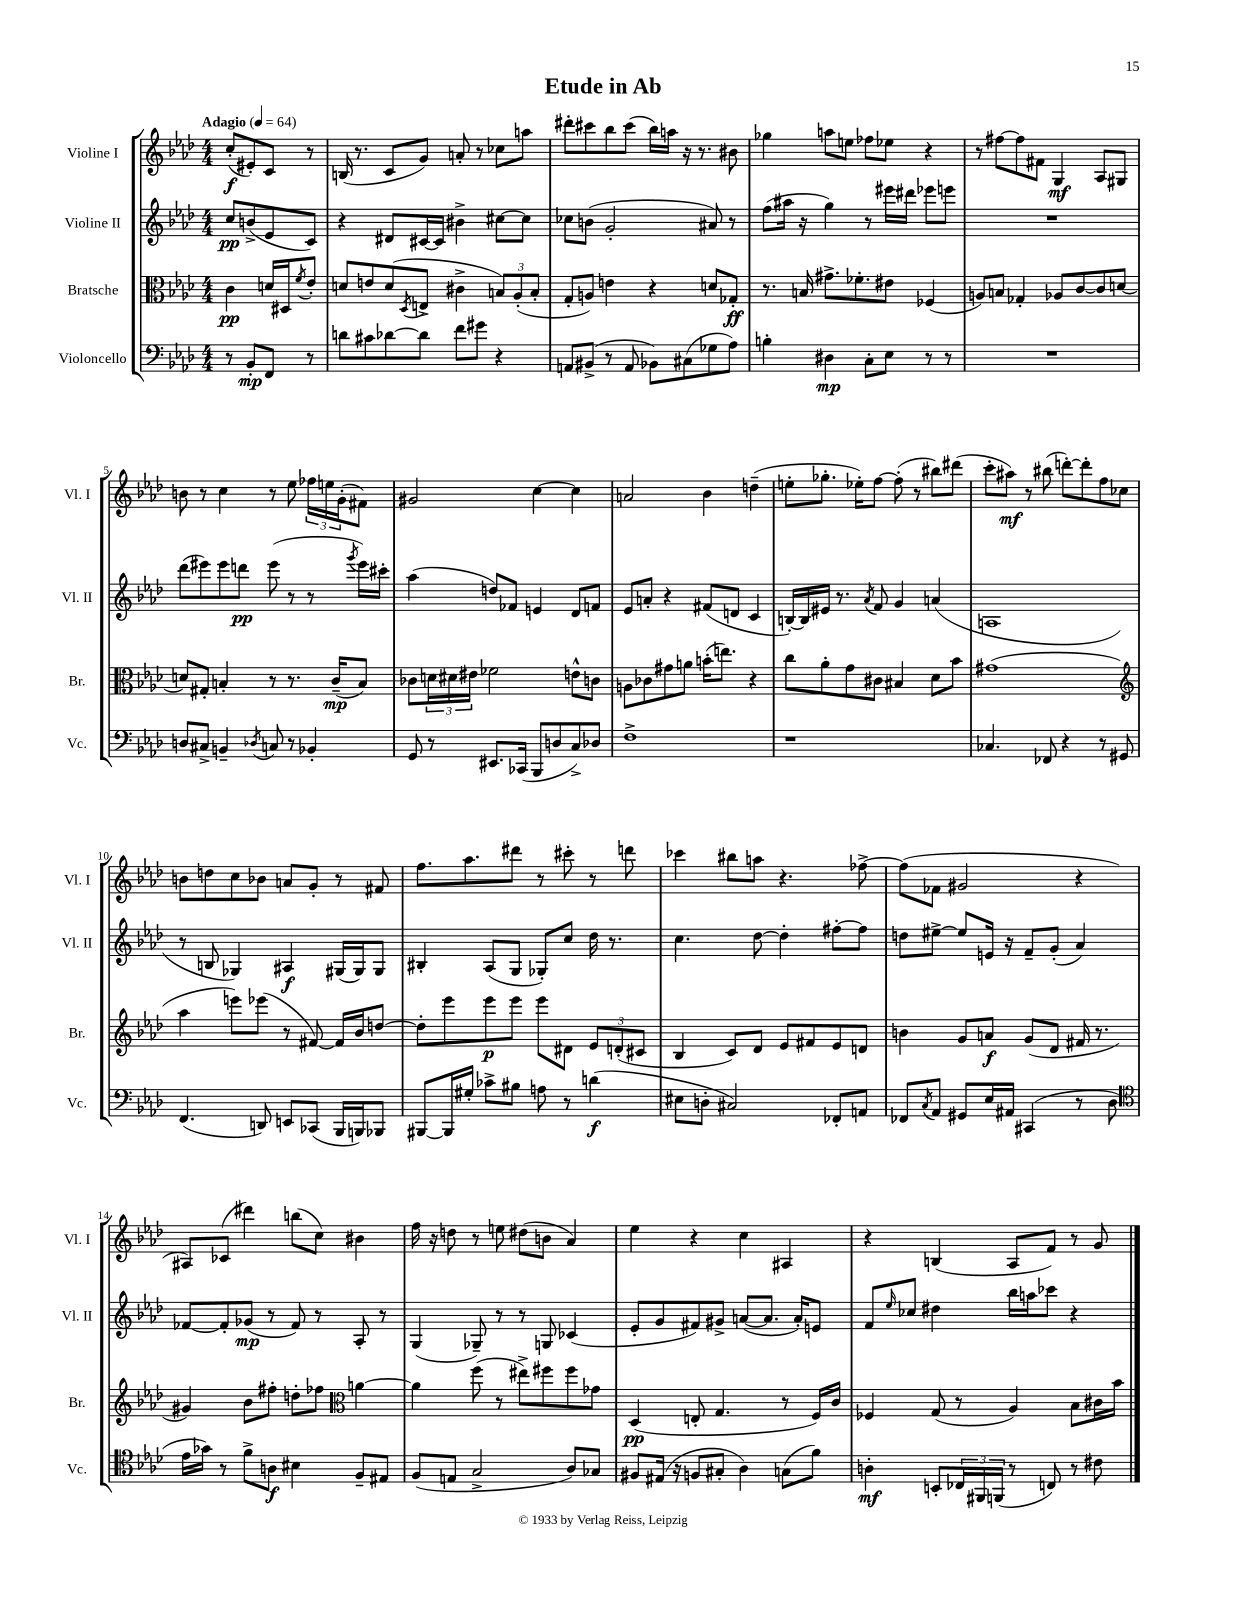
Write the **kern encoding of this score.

**kern	**dynam	**kern	**dynam	**kern	**dynam	**kern	**dynam
*part4	*part4	*part3	*part3	*part2	*part2	*part1	*part1
*staff4	*staff4	*staff3	*staff3	*staff2	*staff2	*staff1	*staff1
*I"Violoncello	*	*I"Bratsche	*	*I"Violine II	*	*I"Violine I	*
*I'Vc.	*	*I'Br.	*	*I'Vl. II	*	*I'Vl. I	*
*clefF4	*	*clefC3	*	*clefG2	*	*clefG2	*
*k[b-e-a-d-]	*	*k[b-e-a-d-]	*	*k[b-e-a-d-]	*	*k[b-e-a-d-]	*
*M4/4	*	*M4/4	*	*M4/4	*	*M4/4	*
*MM64	*	*MM64	*	*MM64	*	*MM64	*
=	=	=	=	=	=	=	=
!	!	!	!	!	!	!LO:TX:a:B:t=Adagio	!
8r	.	4c\	pp	8cc/L	pp	(8cc'/L	f
8BB-'/L	mp	.	.	(8bn^/	.	8e#X'/)	.
8FF/J	.	16dn/LL	.	8e-/	.	8c/J	.
.	.	16D#X/J	.	.	.	.	.
.	.	8qf/	.	.	.	.	.
8r	.	8e-'/J	.	8c/J)	.	8r	.
=1	=1	=1	=1	=1	=1	=1	=1
8dn\L	.	8dn/L	.	4r	.	(16Bn/	.
.	.	.	.	.	.	8.r	.
8c#X\	.	8en/	.	.	.	.	.
[8d-X\	.	(8d/	.	8d#X/L	.	8c/L	.
.	.	8qD-/	.	.	.	.	.
8d-\J]	.	8En^/J	.	[16c#X/L	.	8g/J)	.
.	.	.	.	16c#/JJ]	.	.	.
8f\L	.	4c#X^\	.	4b#X^\	.	8an'/	.
8g#X\J	.	.	.	.	.	8r	.
4r	.	12Bn/L)	.	[8cc#X\L	.	8cc-X\L	.
.	.	(12A-'/	.	.	.	.	.
.	.	.	.	8cc#\J]	.	8aan\J	.
.	.	12B'/J	.	.	.	.	.
=2	=2	=2	=2	=2	=2	=2	=2
8AAn/L	.	8G'/L	.	8cc-X\L	.	8ddd#X'\L	.
(8BB#X^/J	.	8An/J)	.	(8bn\J	.	8ccc#X\	.
8r	.	4en\	.	2g'/	.	8bb-\	.
8AA/	.	.	.	.	.	(8ccc#\J	.
8BB-X\L)	.	4r	.	.	.	16bb-\LL)	.
.	.	.	.	.	.	16aan\JJ	.
(8C#X\	.	.	.	.	.	16r	.
.	.	.	.	.	.	8.r	.
8G-X\	.	8dn/L	.	8a#X/)	.	.	.
8A-\J)	.	8G-X'/J	ff	8r	.	8b#X\	.
=3	=3	=3	=3	=3	=3	=3	=3
4Bn'\	.	8.r	.	(8ff\L	.	4gg-X\	.
.	.	.	.	16aa#X\Jk	.	.	.
.	.	16Bn/	.	16r	.	.	.
4D#X\	mp	8.g#X^\L	.	4gg\)	.	8aan\L	.
.	.	.	.	.	.	8een\J	.
.	.	8.f-X'\	.	.	.	.	.
8C'\L	.	.	.	8r	.	8ff-X\L	.
8E-\J	.	8e#X\J	.	16eee#X\LL	.	8ee-X\J	.
.	.	.	.	16ddd#X\JJ	.	.	.
8r	.	(4F-X/	.	8eee-X\L	.	4r	.
8r	.	.	.	8eeen\J	.	.	.
=4	=4	=4	=4	=4	=4	=4	=4
1r	.	8An/L)	.	1r	.	8r	.
.	.	8Bn/J	.	.	.	[8ff#X\L	.
.	.	4G-X'/	.	.	.	8ff#\]	.
.	.	.	.	.	.	8f#X\J	.
.	.	8A-X/L	.	.	.	4G/	mf
.	.	[8c/	.	.	.	.	.
.	.	8c/]	.	.	.	8A-/L	.
.	.	[8dn/J	.	.	.	8G#X/J	.
!!LO:LB:g=z
=5	=5	=5	=5	=5	=5	=5	=5
8Dn/L	.	8dn/L]	.	(8ddd-\L	.	8bn\	.
8C#X^/J	.	8G#X'/J	.	8eee#X\)	.	8r	.
4BBn~/	.	4Bn'/	.	8eee#\	.	4cc\	.
.	.	.	.	8dddn\J	pp	.	.
8qD-X/	.	.	.	.	.	.	.
8Cn/	.	8r	.	(8eee#\	.	8r	.
8r	.	8.r	.	8r	.	8ee-\	.
4BB-X'/	.	.	.	8r	.	24ff-X\LL	.
.	.	.	.	.	.	24een\	.
.	.	(16c~/KL	mp	.	.	.	.
.	.	.	.	.	.	(24g'\J	.
.	.	.	.	8qggg/	.	.	.
.	.	8B/J)	.	16eee#\LL)	.	8f#X\J)	.
.	.	.	.	16ccc#X'\JJ	.	.	.
=6	=6	=6	=6	=6	=6	=6	=6
8GG/	.	8c-X\L	.	(4aa-\	.	2g#X/	.
8r	.	24dn\L	.	.	.	.	.
.	.	24d#X\	.	.	.	.	.
.	.	24e#X\JJ	.	.	.	.	.
8.EE#X/L	.	2f-X\	.	8ddn/L)	.	.	.
.	.	.	.	8f-X/J	.	.	.
(16CC-X/Jk	.	.	.	.	.	.	.
8BBB-/L	.	.	.	4en/	.	[4cc\	.
8Dn/	.	.	.	.	.	.	.
8C^/)	.	8en^^\L	.	8d-/L	.	4cc\]	.
8D-X/J	.	8cn\J	.	8fn/J	.	.	.
=7	=7	=7	=7	=7	=7	=7	=7
1F^	.	8An\L	.	8e-/L	.	2an/	.
.	.	8c-X\	.	8an'/J	.	.	.
.	.	8g#X\	.	4r	.	.	.
.	.	8an\J	.	.	.	.	.
.	.	(16bn'\KL	.	(8f#X/L	.	4b-\	.
.	.	8.een\J)	.	.	.	.	.
.	.	.	.	8dn/J	.	.	.
.	.	4r	.	4c/	.	(4ddn~\	.
=8	=8	=8	=8	=8	=8	=8	=8
1r	.	8cc\L	.	[16Bn'/LL)	.	8een'\L	.
.	.	.	.	16B/]	.	.	.
.	.	8a-'\	.	16e#X/JJ	.	8.gg-X'\J	.
.	.	.	.	8.r	.	.	.
.	.	8g\	.	.	.	.	.
.	.	.	.	.	.	16ee-X'\KL)	.
.	.	.	.	8qa-/	.	.	.
.	.	8c#X\J	.	8f/	.	[8ff\J	.
.	.	4B#X/	.	4g/	.	(8ff'\]	.
.	.	.	.	.	.	8r	.
.	.	8d-\L	.	(4an/	.	8bb#X\L)	.
.	.	8b-\J	.	.	.	(8ddd#X\J	.
=9	=9	=9	=9	=9	=9	=9	=9
4.C-X/	.	(1g#X	.	1An	.	8ccc'\L	.
.	.	.	.	.	.	8aa#X\J)	mf
.	.	.	.	.	.	8r	.
8FF-X/	.	.	.	.	.	(8bb#X\	.
4r	.	.	.	.	.	[8dddn'\L)	.
.	.	.	.	.	.	8ddd'\]	.
8r	.	.	.	.	.	8ff\	.
8GG#X/	.	.	.	.	.	8cc-X\J	.
!!LO:LB:g=z
=10	=10	=10	=10	=10	=10	=10	=10
*	*	*clefG2	*	*	*	*	*
(4.FF/	.	4aa-\	.	8r	.	8bn\L	.
.	.	.	.	8Bn/	.	8ddn\	.
.	.	8eeen\L)	.	4G-X/)	.	8cc\	.
8DDn/)	.	(8eee-X\J	.	.	.	8b-X\J	.
8EEn/L	.	8r	.	4A#X/	f	8an/L	.
(8CC-X/J	.	[8f#X/)	.	.	.	8g'/J	.
16BBB-/LL	.	16f#/LL]	.	(16G#X/LL	.	8r	.
16BBBn/J)	.	16b-/J	.	16G#/J)	.	.	.
8BBB-X/J	.	[8ddn/J	.	8G#/J	.	8f#X/	.
=11	=11	=11	=11	=11	=11	=11	=11
[8BBB#X/L	.	8dd'\L]	.	4B#X'/	.	8.ff\L	.
16BBB#/L]	.	8eee-\	.	.	.	.	.
16G#X'/JJ	.	.	.	.	.	8.aa-\	.
8c-X^\L	.	8eee-\	p	(8A-/L	.	.	.
8B#X\J	.	8eee-\J	.	8G/J	.	8ddd#X\J	.
8An\	.	8eee-\L	.	8G-X'/L)	.	8r	.
8r	.	8d#X\J	.	8cc/J	.	8ccc#X'\	.
(4dn\	f	12e-/L	.	16dd-\	.	8r	.
.	.	.	.	8.r	.	.	.
.	.	(12dn'/	.	.	.	.	.
.	.	.	.	.	.	8dddn\	.
.	.	12c#X/J	.	.	.	.	.
=12	=12	=12	=12	=12	=12	=12	=12
8E#X\L	.	4B-/	.	4.cc\	.	4ccc-X\	.
8Dn'\J	.	.	.	.	.	.	.
2C#X/)	.	8c/L)	.	.	.	8bb#X\L	.
.	.	8d-/J	.	[8dd-\	.	8aan\J	.
.	.	8e-/L	.	4dd-'\]	.	4.r	.
.	.	8f#X/	.	.	.	.	.
8FF-X'/L	.	8e-/	.	[8ff#X'\L	.	.	.
8AAn/J	.	8dn/J	.	8ff#\J]	.	[8ff-X^\	.
=13	=13	=13	=13	=13	=13	=13	=13
8FF-X/L	.	4bn\	.	8ddn\L	.	(8ff-\L]	.
8qC/	.	.	.	.	.	.	.
8AA-/J	.	.	.	[8ee#X^\J	.	8f-X\J	.
8GG#X/L	.	8g/L	.	8ee#/L]	.	2g#X/	.
16E-/L	.	8an/J	f	16en/Jk	.	.	.
16AA#X/JJ	.	.	.	16r	.	.	.
(4CC#X/	.	(8g/L	.	8f~/L	.	.	.
.	.	8d-/J	.	(8g'/J	.	.	.
8r	.	16f#X/	.	4a-/)	.	4r	.
.	.	8.r	.	.	.	.	.
8D-\	.	.	.	.	.	.	.
!!LO:LB:g=z
=14	=14	=14	=14	=14	=14	=14	=14
*clefC4	*	*	*	*	*	*	*
16e-\LL	.	4g#X/)	.	[8f-X/L	.	8A#X/L)	.
16g-X\JJ)	.	.	.	.	.	.	.
8r	.	.	.	8f-'/]	.	(8c-X/J	.
8f^\L	.	8b-\L	.	(8g-X/J	mp	4ddd#X\)	.
8An\J	f	8ff#X'\J	.	8r	.	.	.
4B#X\	.	8ddn'\L	.	8f-/)	.	(8bbn\L	.
.	.	8ff-X\J	.	8r	.	8cc\J)	.
*	*	*clefC3	*	*	*	*	*
8F~/L	.	[4an\	.	8A-'/	.	4b#X\	.
8E#X/J	.	.	.	8r	.	.	.
=15	=15	=15	=15	=15	=15	=15	=15
(8F/L	.	4a\]	.	(4G/	.	16ff\	.
.	.	.	.	.	.	16r	.
8En/J	.	.	.	.	.	8ddn\	.
2G^/	.	(8ff\	.	8G-X~/)	.	8r	.
.	.	8r	.	8r	.	8een\	.
.	.	8ee#X^\L)	.	8r	.	(8dd#X\L	.
.	.	8ff#X\	.	8Gn/	.	8bn\J	.
8A-/L)	.	8ff#\	.	(4c-X/	.	4a-/)	.
8G-X/J	.	8g-X\J	.	.	.	.	.
=16	=16	=16	=16	=16	=16	=16	=16
8F#X/L	.	(4D-/	pp	8e-'/L	.	4ee-\	.
(16E#X/Jk	.	.	.	8g/	.	.	.
16r	.	.	.	.	.	.	.
8Fn/L	.	8En'/	.	8f#X/)	.	4r	.
8G#X'/J	.	4.G/	.	8g#X^/J	.	.	.
4A-\)	.	.	.	([8an/L	.	4cc\	.
.	.	.	.	8.a/J]	.	.	.
(8Gn\L	.	8r	.	.	.	4A#X/	.
.	.	.	.	16a'/KL)	.	.	.
8f\J)	.	16F/LL)	.	8en/J	.	.	.
.	.	16c/JJ	.	.	.	.	.
=17	=17	=17	=17	=17	=17	=17	=17
4An'\	mf	4F-X/	.	8f/L	.	4r	.
.	.	.	.	16qqee-/	.	.	.
.	.	.	.	8cc-X/J	.	.	.
8BBn'/L	.	(8G/	.	4dd#X\	.	(4Bn/	.
24C-X/L	.	8r	.	.	.	.	.
24FF#X/	.	.	.	.	.	.	.
(24FFn/JJ	.	.	.	.	.	.	.
8r	.	4A-/)	.	16bb-\LL	.	8A-/L	.
.	.	.	.	16aan\J	.	.	.
8Cn/)	.	.	.	8ccc-X\J	.	8f/J)	.
8r	.	8B-\L	.	4r	.	8r	.
8c#X\	.	16c#X\L	.	.	.	8g/	.
.	.	16b-\JJ	.	.	.	.	.
==	==	==	==	==	==	==	==
*-	*-	*-	*-	*-	*-	*-	*-
